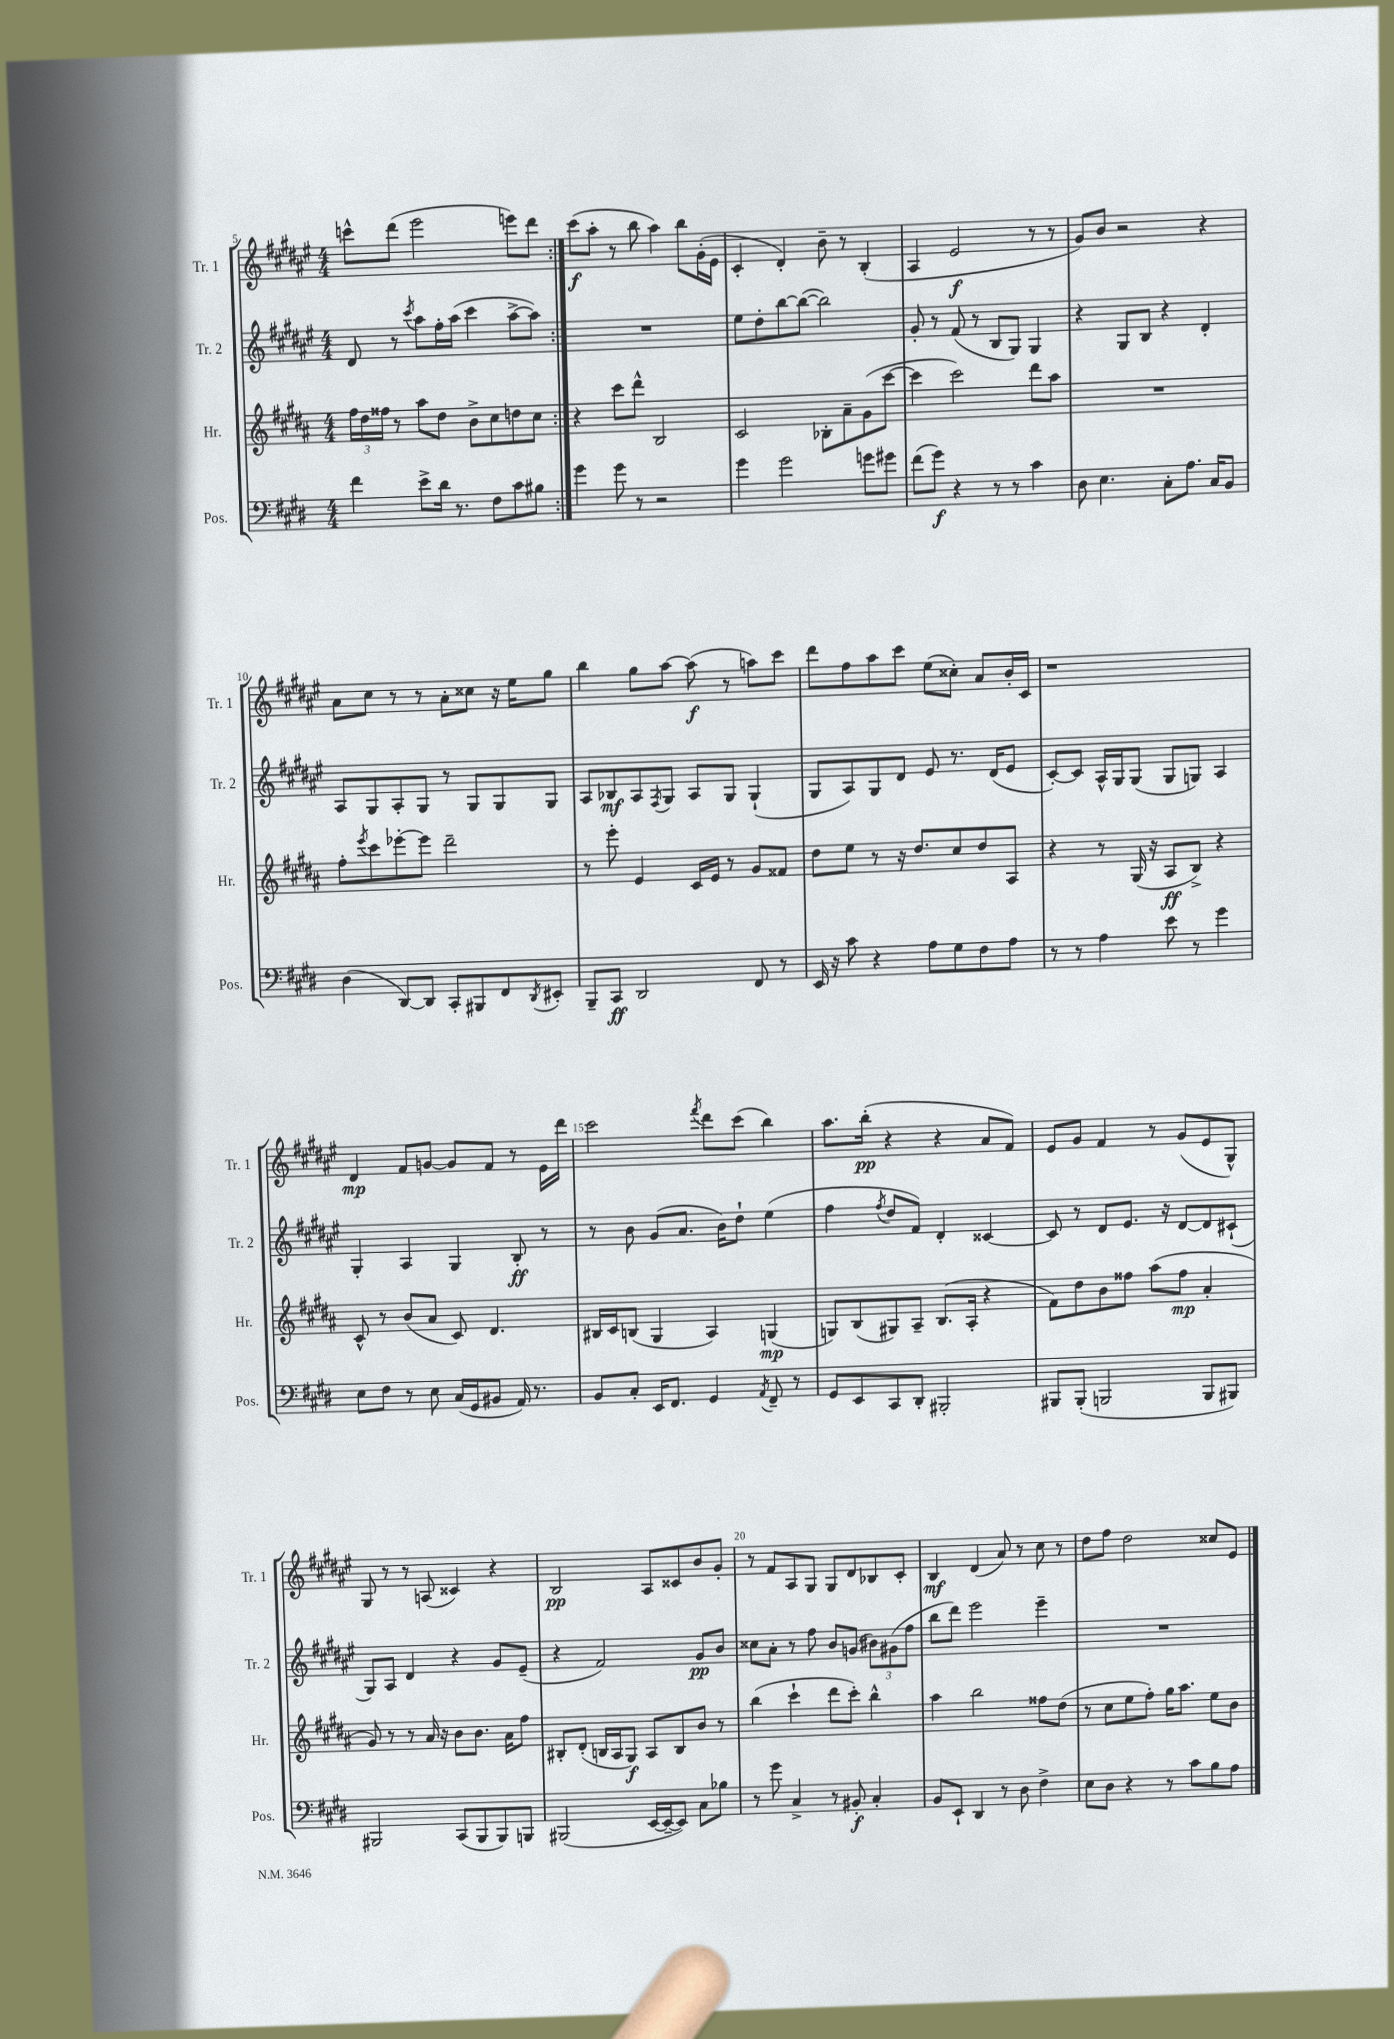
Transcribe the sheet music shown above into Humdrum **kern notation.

**kern	**kern	**kern	**kern
*staff4	*staff3	*staff2	*staff1
*clefF4	*clefG2	*clefG2	*clefG2
*k[f#c#g#d#]	*k[f#c#g#d#a#]	*k[f#c#g#d#a#e#]	*k[f#c#g#d#a#e#]
*M4/4	*M4/4	*M4/4	*M4/4
4f#	24ff#	8d#	8ccc^^
.	24dd#	.	.
.	24ff##	.	.
.	8r	8r	(8ddd#
.	.	8qccc#	.
8e^	8aa#	8aa#	2eee#
16d#	8dd#	16ff#'	.
8.r	.	(16aa#	.
.	8b^	4ccc#	.
8F#	8cc#	.	.
8c#	8dd	[8aa#^	8eee)
8B#	8cc#	8aa#])	8ddd#
=:|!	=:|!	=:|!	=:|!
4g#	4r	1r	(8ccc#
.	.	.	8aa#'
8g#	8ccc#	.	8r
8r	8ddd#^^	.	8bb
2r	2B	.	4aa#)
.	.	.	8bb
.	.	.	(16g#'
.	.	.	16e#
=	=	=	=
4g#	2c#	8ee#	4c#'
.	.	8dd#'	.
2g#	.	[8bb	4d#')
.	.	(8bb_	.
.	8B-'	2bb])	8b~
.	8a#~	.	8r
8g	(8g#	.	(4B'
8g#	[8ccc#	.	.
=	=	=	=
(8f#	4ccc#]	8g#'	4A#
8g#)	.	8r	.
4r	2ccc#)	(8f#	2e#
.	.	8r	.
8r	.	8B	.
8r	.	8G#)	.
4c#	8ddd#	4G#	8r
.	8aa#	.	8r
=	=	=	=
8D#	1r	4r	8g#)
4.E	.	.	8b
.	.	8G#	2r
.	.	8B	.
8C#'	.	4r	.
8.A	.	.	.
.	.	4d#'	4r
16C#	.	.	.
8BB	.	.	.
=	=	=	=
(4D#	8ff#'	8A#	8a#
.	8qeee	.	.
.	8ccc#	8G#	8cc#
[8DD#)	[8eee-'	8A#'	8r
8DD#]	8eee-]	8G#	8r
8CC#'	2ddd#~	8r	8a#'
8BBB#	.	8G#	8cc##
8FF#	.	8G#	16r
.	.	.	16ee#
8qDD#	.	.	.
8EE#'	.	8G#	8gg#
=	=	=	=
8BBB~	8r	8A#	4bb
8CC#	8eee'	8B-	.
2DD#	4e	8A#	8gg#
.	.	8qF#	.
.	.	8G#	[8aa#
.	16c#	8A#	(8aa#]
.	16e	.	.
.	8r	8G#	8r
8FF#	8g#	(4G#`	8aa)
8r	8f##	.	8ccc#
=	=	=	=
16EE	8dd#	8G#	8ddd#
16r	.	.	.
8c#	8ee	8A#)	8ff#
4r	8r	8G#	8aa#
.	16r	8d#	8ccc#
.	8.dd#	.	.
8A	.	8e#	(8ee#
8G#	8cc#	8.r	8cc##')
8F#	8dd#	.	8a#
.	.	(16d#	.
8A	8A#	8e#	16b'
.	.	.	16c#
=	=	=	=
8r	4r	[8c#')	1r
8r	.	8c#]	.
4A	8r	16A#^^	.
.	.	16G#	.
.	(16G#	(8G#	.
.	16r	.	.
8e	8A#	8G#	.
8r	8B^)	8G)	.
4g#	4r	4A#	.
=	=	=	=
8E	8c#^^	4G#'	4d#
8F#	8r	.	.
8r	(8b	4A#	8f#
8E	8a#	.	[8g
(16C#	8c#)	4G#	8g]
16GG#	.	.	.
8BB#	4.d#	.	8f#
16AA)	.	8B'	8r
8.r	.	.	.
.	.	8r	16e#
.	.	.	16ddd#
=	=	=	=
8BB	16B#	8r	2ccc#
.	16c#	.	.
8C#'	(8B	8b	.
16EE	4G#	(8g#	.
8.FF#	.	.	.
.	.	8.a#	.
.	.	.	8qfff#
4GG#	4A#)	.	8ddd#
.	.	16b)	.
.	.	8dd#`	(8ccc#
8qAA	.	.	.
8FF#~	(4G	(4ee#	4bb)
8r	.	.	.
=	=	=	=
8GG#	8G)	4ff#	8.aa#
8EE	(8B	.	.
.	.	.	(16bb'
.	.	8qff#	.
8CC#	8G#)	8dd#	4r
8DD#'	8A#~	8f#)	.
2BBB#'	(8.B	4d#'	4r
.	16A#'	.	.
.	4r	[4c##	8a#
.	.	.	8f#)
=	=	=	=
8BBB#	8f#)	8c##]	8e#
(8BBB#'	8dd#	8r	8g#
2BBB	8b	8d#	4f#
.	8ff##	8.e#	.
.	(8aa#	.	8r
.	.	16r	.
.	8ff##	[8d#	(8g#
8BBB	4a#'	8d#]	8e#
8BBB#)	.	(8c#`	8G#^^)
=	=	=	=
2BBB#	8g#)	8G#)	8G#
.	8r	8A#	8r
.	8r	4d#	8r
.	16a#	.	(8A
.	16r	.	.
(8CC#	8b	4r	4c##)
8BBB#	8.b	.	.
8BBB#)	.	8g#	4r
.	16a#	.	.
8BBB	8ff#	(8e#~	.
=	=	=	=
(2BBB#	8B#'	4r	2B
.	(8d#'	.	.
.	16B	2f#)	.
.	16A#	.	.
.	8G#)	.	.
[16EE	8A#	.	8A#
16EE~_	.	.	.
8EE])	8B	.	8c##
8C#	8b	8g#	8b
8B-	8r	8b	8g#'
=	=	=	=
8r	(4bb	8cc##	8r
8g#	.	8a#'	8f#
4C#^	4ccc#`	8r	8A#
.	.	8ff#	8G#
8r	8ddd#	8b	8G#
8BB#'	8ccc#')	(8g	8d#
4C#'	4bb^^	12b#)	8B-
.	.	(12g#	.
.	.	.	8c#'
.	.	12ff#	.
=	=	=	=
8BB	4aa#	8bb	4B
8EE`	.	8ddd#)	.
4DD#	2bb	2eee#	(4d#
8r	.	.	8a#)
8D#	.	.	8r
4F#^	8ff##	4eee#~	8cc#
.	(8dd#	.	8r
=	=	=	=
8E	8r	1r	8dd#
8D#	8cc#	.	8ff#
4r	8ee	.	2dd#
.	8ff#')	.	.
8r	16gg#	.	.
.	8.aa#	.	.
8c#	.	.	.
8B	8ee	.	8cc##
8A	8b	.	8e#
==	==	==	==
*-	*-	*-	*-
